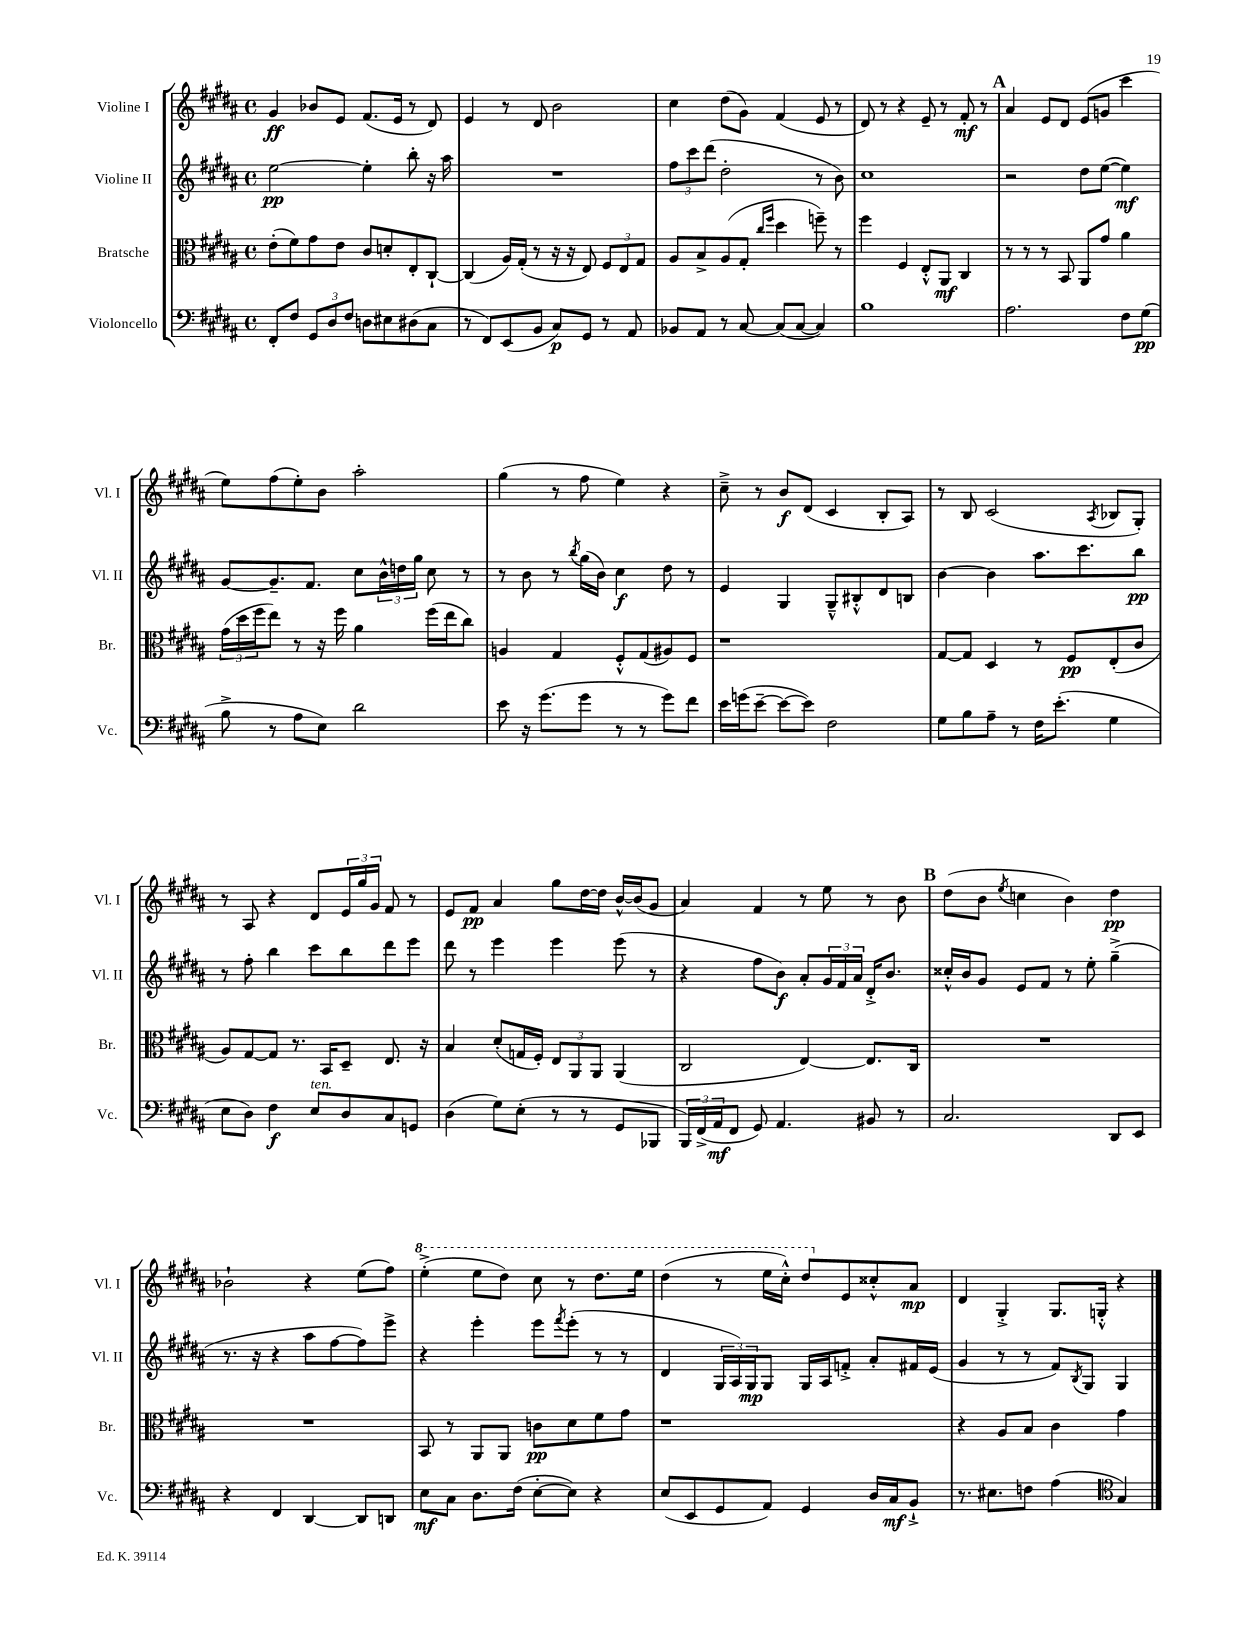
<<
\new StaffGroup <<
\new Staff = "s0" \with { instrumentName = "Violine I" shortInstrumentName = "Vl. I" } {
    \clef treble \key b \major \defaultTimeSignature \time 4/4
    gis'4\ff bes'8 e'8 fis'8.( e'16 r8 dis'8) |
    e'4 r8 dis'8 b'2 |
    cis''4 dis''8( gis'8) fis'4( e'8 r8 |
    dis'8) r8 r4 e'8-- r8 fis'8-.\mf r8 |
    \mark \markup { \bold "A" } ais'4 e'8 dis'8 e'8( g'8 cis'''4 |
    e''8) fis''8( e''8-.) b'8 ais''2-. |
    gis''4( r8 fis''8 e''4) r4 |
    cis''8---> r8 b'8\f dis'8( cis'4 b8-. ais8) |
    r8 b8 cis'2( \acciaccatura { ais8 } bes8 gis8-.) |
    r8 ais8 r4 dis'8 \tuplet 3/2 { e'16 gis''16 gis'16 } fis'8 r8 |
    e'8 fis'8\pp ais'4 gis''8 dis''16~ dis''16 b'16~-^ b'16( gis'8 |
    ais'4) fis'4 r8 e''8 r8 b'8 |
    \mark \markup { \bold "B" } dis''8( b'8 \acciaccatura { e''8 } c''4 b'4) dis''4\pp |
    bes'2-! r4 e''8( fis''8) |
    \ottava #1 e'''4-.->( e'''8 dis'''8) cis'''8 r8 dis'''8. e'''16 |
    dis'''4( r8 e'''16 cis'''16-.-^) dis'''8 \ottava #0 e'8 cisis''8-.-^ ais'8\mp |
    dis'4 gis4-.-> gis8. g16-.-^ r4 \bar "|." |
}
\new Staff = "s1" \with { instrumentName = "Violine II" shortInstrumentName = "Vl. II" } {
    \clef treble \key b \major \defaultTimeSignature \time 4/4
    e''2~\pp e''4-. b''8-. r16 ais''16 |
    R1 |
    \tuplet 3/2 { fis''8 cis'''8 dis'''8( } dis''2-. r8 b'8) |
    cis''1 |
    \mark \markup { \bold "A" } r2 dis''8 e''8~( e''4\mf) |
    gis'8~ gis'8.-- fis'8. cis''8 \tuplet 3/2 { b'16-^ d''16 gis''16 } cis''8 r8 |
    r8 b'8 r8 \acciaccatura { b''8 } gis''16( b'16) cis''4\f dis''8 r8 |
    e'4 gis4 gis8---^ bis8-.-^ dis'8 b8 |
    b'4~ b'4 ais''8. cis'''8. b''8\pp |
    r8 fis''8-. b''4 cis'''8 b''8 dis'''8 e'''8 |
    dis'''8 r8 e'''4 e'''4 e'''8( r8 |
    r4 fis''8 b'8\f) ais'8-. \tuplet 3/2 { gis'16 fis'16 ais'16 } dis'16-.-> b'8. |
    \mark \markup { \bold "B" } cisis''16-.-^ b'16 gis'8 e'8 fis'8 r8 e''8-. gis''4--->( |
    r8. r16 r4 ais''8 fis''8~ fis''8) e'''8-> |
    r4 e'''4-. e'''8 \acciaccatura { fis'''8 } e'''8-.( r8 r8 |
    dis'4 \tuplet 3/2 { gis16 ais16) gis16\mp } gis8 gis16 ais16 f'8-.-> ais'8-. fis'16 e'16( |
    gis'4 r8 r8 fis'8) \acciaccatura { b8 } gis8 gis4 \bar "|." |
}
\new Staff = "s2" \with { instrumentName = "Bratsche" shortInstrumentName = "Br." } {
    \clef alto \key b \major \defaultTimeSignature \time 4/4
    e'8-.( fis'8) gis'8 e'8 cis'8 d'8-. e8-. cis8~-! |
    cis4( ais16) gis16-.( r8 r16 r16 e8) \tuplet 3/2 { fis8 e8 gis8 } |
    ais8 b8-> ais8( gis8-. \grace { cis''16 fis''16 } dis''4 f''8--) r8 |
    fis''4 fis4 e8-.-^ ais,8\mf cis4 |
    \mark \markup { \bold "A" } r8 r8 r8 b,8 ais,8 gis'8 ais'4 |
    \tuplet 3/2 { gis'16( dis''16 fis''16 } e''8) r8 r16 fis''16 ais'4 fis''16( e''16 cis''8) |
    a4 gis4 fis8-.-^ gis8( ais8) fis8 |
    r1 |
    gis8~ gis8 dis4 r8 fis8\pp e8-.( cis'8 |
    ais8) gis8~ gis8 r8. b,16 dis8-- e8. r16 |
    b4 dis'8-.( g16 fis16-.) \tuplet 3/2 { e8 ais,8 ais,8 } ais,4( |
    cis2 e4~) e8. cis16 |
    \mark \markup { \bold "B" } R1 |
    R1 |
    b,8 r8 ais,8 ais,8 c'8\pp dis'8 fis'8 gis'8 |
    r1 |
    r4 ais8 b8 cis'4 gis'4 \bar "|." |
}
\new Staff = "s3" \with { instrumentName = "Violoncello" shortInstrumentName = "Vc." } {
    \clef bass \key b \major \defaultTimeSignature \time 4/4
    fis,8-. fis8 \tuplet 3/2 { gis,8 dis8 fis8 } d8 eis8 dis8( cis8 |
    r8 fis,8) e,8( b,8 cis8\p) gis,8 r8 ais,8 |
    bes,8 ais,8 r8 cis8~ cis8( cis8~ cis4) |
    b1 |
    \mark \markup { \bold "A" } ais2. fis8 gis8\pp( |
    b8-> r8 ais8 e8) dis'2 |
    e'8 r16 gis'8.( gis'8 r8 r8 gis'8) fis'8 |
    e'16 g'16( e'8~-- e'8~ e'8) fis2 |
    gis8 b8 ais8-- r8 fis16 e'8.-.( gis4 |
    e8 dis8) fis4\f e8^\markup { \italic "ten." } dis8 cis8 g,8 |
    dis4( gis8) e8-.( r8 r8 gis,8 bes,,8 |
    \tuplet 3/2 { b,,16) fis,16->( ais,16\mf } fis,8 gis,8) ais,4. bis,8 r8 |
    \mark \markup { \bold "B" } cis2. dis,8 e,8 |
    r4 fis,4 dis,4~ dis,8 d,8 |
    e8\mf cis8 dis8. fis16( e8~-. e8) r4 |
    e8( e,8 gis,8 ais,8) gis,4 dis16 cis16\mf b,8-!-> |
    r8. eis8. f8 ais4( \clef tenor gis4) \bar "|." |
}
>>
>>
\layout { \context { \Score \remove "Bar_number_engraver" } }
